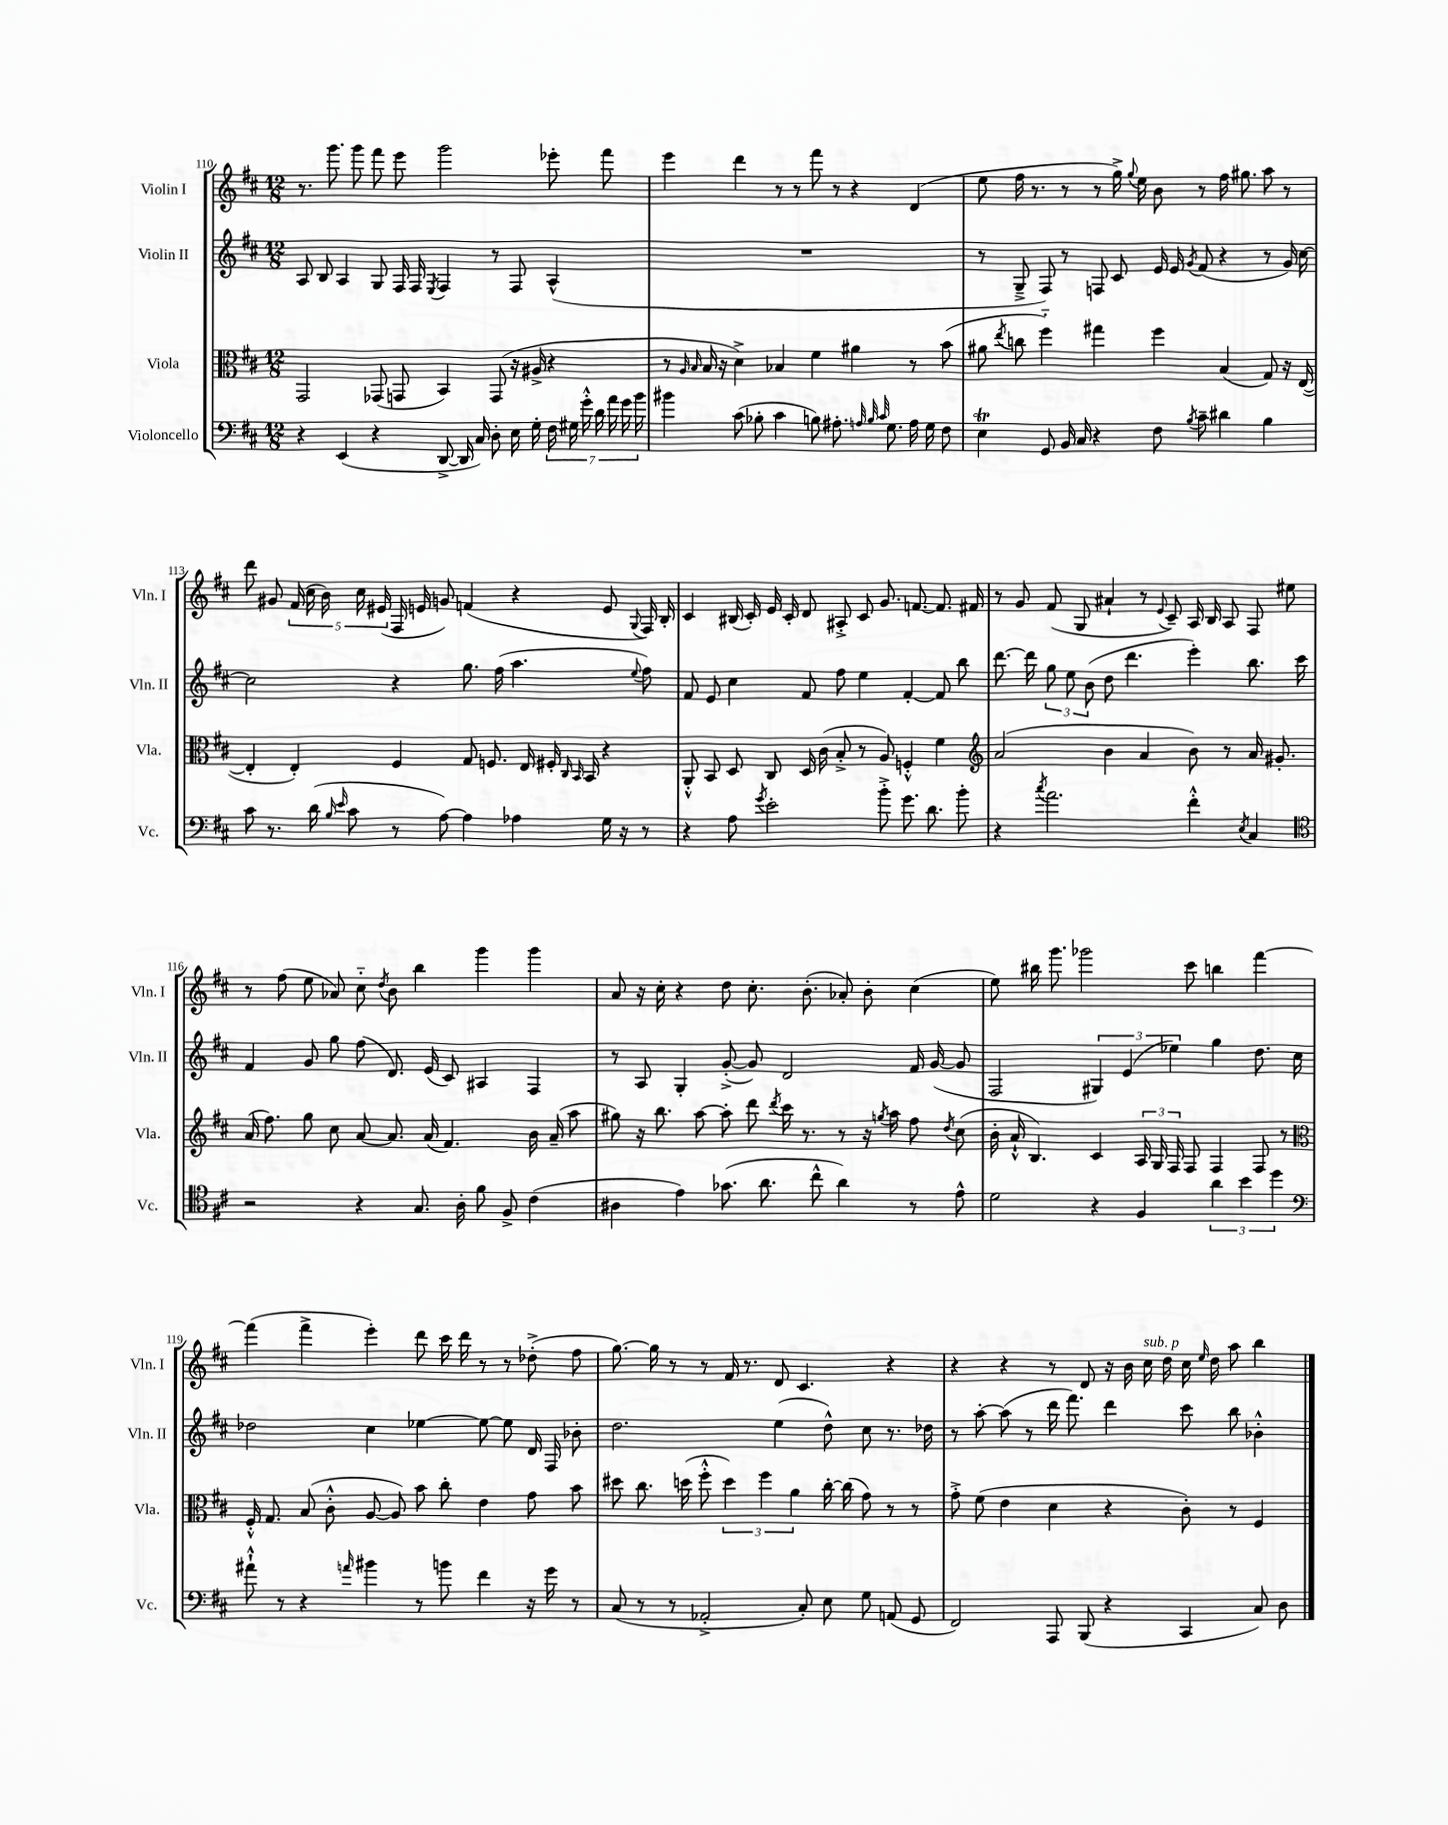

**kern	**kern	**kern	**kern
*part4	*part3	*part2	*part1
*staff4	*staff3	*staff2	*staff1
*I"Violoncello	*I"Viola	*I"Violin II	*I"Violin I
*I'Vc.	*I'Vla.	*I'Vln. II	*I'Vln. I
*clefF4	*clefC3	*clefG2	*clefG2
*k[f#c#]	*k[f#c#]	*k[f#c#]	*k[f#c#]
*M12/8	*M12/8	*M12/8	*M12/8
=110	=110	=110	=110
4r	2GG/	8A/	8.r
.	.	8B/	.
.	.	.	8.ggg\
(4EE/	.	4A/	.
.	.	.	8ggg\
4r	(8GG-X/	8G/	8fff#\
.	8GGn/	16F#/	8eee\
.	.	16F#/	.
.	.	8qE/	.
[8DD^/	4BB/)	4F#/	2ggg\
16DD/]	.	.	.
16C#/)	.	.	.
8D'\	(8GG/	8r	.
16E\	16r	8F#/	.
16G'\	16A#X^/	.	.
28F#\	4r	(4A^^/	8eee-X'\
28G#X\	.	.	.
28g'^^\	.	.	.
28d\	.	.	.
.	.	.	8fff#\
28a\	.	.	.
28g\	.	.	.
28b\	.	.	.
=111	=111	=111	=111
4b#X\	8r	1.r	4eee\
.	16qqA/	.	.
.	16qqB/	.	.
.	16B/	.	.
.	16r	.	.
(8c#\	4d^\)	.	4ddd\
8B-X'\	.	.	.
4c#\	4B-X/	.	8r
.	.	.	8r
8Bn\)	4f#\	.	8fff#\
8.A#X'\	.	.	8r
.	4a#X\	.	4r
32qqAn/	.	.	.
32qqB/	.	.	.
32qqc#/	.	.	.
8.G\	.	.	.
16A\	8r	.	(4d/
16G\	.	.	.
8F#\	(8b\	.	.
=112	=112	=112	=112
4ET\	8a#X\	8r	8ee\
.	8qee/	.	.
.	8ccn\	8G~^/	16ff#\
.	.	.	8.r
8GG/	4ff#\)	8F#/)	.
16BB/	.	8r	8r
16C#/	.	.	.
4r	4gg#X\	8Fn/	8r
.	.	8c#/	16gg^\)
.	.	.	8qqgg/
.	.	.	16ee\
8F#\	4ff#\	16e/	8b\
.	.	16e/	.
8qB/	.	8qg/	.
8c#~\	.	(8f#/	8r
4d#X\	(4B/	4r	16ff#\
.	.	.	8.gg#X\
4B\	8G/)	8r	8aa\
.	16r	16g/)	8r
.	([16E/	[16cc#\	.
!!LO:LB:g=z
=113	=113	=113	=113
8c#\	4E'/]	2cc#\]	8ddd\
8.r	.	.	8g#X/
.	4E'/)	.	(20f#/
.	.	.	20cc#\
(16d\	.	.	.
.	.	.	20b\)
16qqB/	.	.	.
16qqe/	.	.	.
8c#\	.	.	.
.	.	.	20cc#\
.	.	.	(20e#X/
8r	4F#/	4r	16F#/
.	.	.	16en/
[8A\)	.	.	8gn/)
4A\]	8G/	8.gg\	(4fn/
.	8.Fn/	.	.
.	.	(16ff#\	.
4A-X\	.	4.aa\	4r
.	16E/	.	.
.	16F#X'/	.	.
.	16qqC#/	.	.
.	16qqBB/	.	.
.	16BB/	.	.
16G\	4r	.	8e/
16r	.	.	.
.	.	8qqee/	8qqG/
8r	.	8ff#\)	16F#/)
.	.	.	16B'/
=114	=114	=114	=114
4r	8AA'^^/	8f#/	4c#/
.	8BB/	8e/	.
8A\	8D/	4cc#\	(16B#X/
.	.	.	16c#'/)
8qg/	.	.	.
2e'\	8C#/	.	16e/
.	.	.	16c#'/
.	16D/	8f#/	8d/
.	(16c#\	.	.
.	8B'^/	8ff#\	8A#X'^/
.	8r	4ee\	8c#/
8b'^\	8A/)	.	8.g/
8.g\	4Fn'^^/	[4f#'/	.
.	.	.	[8.fn/
8.d\	.	.	.
.	4f#\	8f#/]	8.f/]
8b'\	.	8bb\	.
.	.	.	16f#X/
=115	=115	=115	=115
*	*clefG2	*	*
4r	(2a/	[8.ddd\	8r
.	.	.	8g/
.	.	16ddd\]	.
8qcc#/	.	.	.
2.a\	.	12gg\	(8f#/
.	.	12ee\	.
.	.	.	8G/
.	.	(12b\	.
.	4b\	8dd\	4a#X`/
.	.	4.ddd\	.
.	4a/	.	8r
.	.	.	8qqe/
.	.	.	8c#~/)
4f#'^^\	8b\)	4eee'\)	16A/
.	.	.	16B/
.	8r	.	8A/
8qE/	.	.	.
4C#/	16a/	8.bb\	8F#/
.	8.g#X'/	.	.
.	.	.	8ee#X\
.	.	16ccc#\	.
!!LO:LB:g=z
=116	=116	=116	=116
*clefC4	*	*	*
2r	(16a/	4f#/	8r
.	8.ff#\)	.	.
.	.	.	(8ff#\
.	8gg\	8g/	8ee\
.	8cc#\	8gg\	8a-X/)
4r	[8a/	(8ff#\	8cc#\
.	.	.	8qdd/
.	8.a/]	8.d/)	8b\
8.G/	.	.	4bb\
.	(16a/	(16e/	.
.	4.f#/)	8c#/)	.
16A'\	.	.	.
8f#\	.	4A#X/	4ggg\
8F#^/	.	.	.
(4c#\	16b\	4F#/	4ggg\
.	(16a~/	.	.
.	8aa\	.	.
=117	=117	=117	=117
4A#X\	8gg#X\)	8r	8a/
.	16r	8A/	16r
.	8.bb\	.	16cc#'\
4e\)	.	4G'/	4r
.	[8aa\	.	.
(8.g-X\	8aa'\]	([8g'^/	8dd\
.	8ddd\	8g/])	8.cc#'\
8.a\	.	.	.
.	8qddd/	.	.
.	16ccc#\	2d/	.
.	8.r	.	(8.b'\
8cc#^^\	.	.	.
4a\)	8r	.	8a-X'/)
.	16r	.	8b'\
.	8qggn/	.	.
.	16aa\	.	.
8r	8ff#\	16f#/	(4cc#\
.	.	([16g/	.
.	8qdd/	.	.
8e^^\	(8cc#\	8g/]	.
=118	=118	=118	=118
2d\	16b'\	2F#/	8ee\)
.	16a`^^/	.	.
.	4.B/)	.	16bb#X\
.	.	.	8.ggg\
.	.	.	2ggg-X\
4r	4c#/	6G#X/)	.
.	.	(6e/	.
4F#/	24A/	.	.
.	24G/	.	.
.	24F#/	6ee-X\)	.
.	8F#/	.	8ccc#\
6a\	4F#/	4gg\	4bbn\
6b\	.	.	.
.	8F#/	8.dd\	[4fff#\
6dd\	.	.	.
.	8r	.	.
.	.	16cc#\	.
!!LO:LB:g=z
=119	=119	=119	=119
*clefF4	*clefC3	*	*
8a#X`^^\	16F#'^^/	2dd-X\	(4fff#\]
.	8.G/	.	.
8r	.	.	.
4r	(8B/	.	4fff#^\
.	8c#'^^\	.	.
16qqan/	.	.	.
4b#X\	[8A/	4cc#\	4eee'\)
.	8A/])	.	.
8r	8b\	[4ee-X\	8ddd\
8bn\	8cc#'\	.	16ccc#\
.	.	.	16ddd\
4f#\	4e\	8ee-\_	8r
.	.	8ee-\]	8r
16r	8g\	16d/	(8dd-X'^\
16g\	.	16F#/	.
8r	8b\	8b-X'\	8ff#\
=120	=120	=120	=120
(8C#/	8dd#X\	2.dd\	[8.gg\)
8r	8.cc#\	.	.
.	.	.	16gg\]
8r	.	.	8r
.	(16ddn\	.	.
2AA-X'^/	8ff#'^^\	.	8r
.	6dd\)	.	16f#/
.	.	.	8.r
.	6ff#\	.	.
.	.	(4ee\	8d/
.	6a\	.	.
8C#'/)	.	.	4.c#/
8E\	[16cc#'\	8dd^^\)	.
.	(16cc#\]	.	.
8G\	8g\)	8cc#\	.
(8AAn/	8r	8.r	4r
8GG/	8r	.	.
.	.	16dd-X\	.
=121	=121	=121	=121
2FF#/)	8g'^\	8r	4r
.	(8f#\	[8aa'\	.
.	4e\	(8aa\]	4r
.	.	8r	.
8AAA/	4d\	16ddd\	8r
.	.	8.fff#\)	.
(8BBB/	.	.	8d/
4r	4r	4ddd\	16r
.	.	.	16b\
!	!	!	!LO:TX:a:i:t=sub. p
.	.	.	16cc#\
.	.	.	16dd\
4CC#/	8c#'\)	8ccc#\	16cc#\
.	.	.	16qqee/
.	.	.	16dd\
.	8r	8bb\	8aa\
8C#/)	4F#/	4b-X'^^\	4bb\
8D\	.	.	.
==	==	==	==
*-	*-	*-	*-
